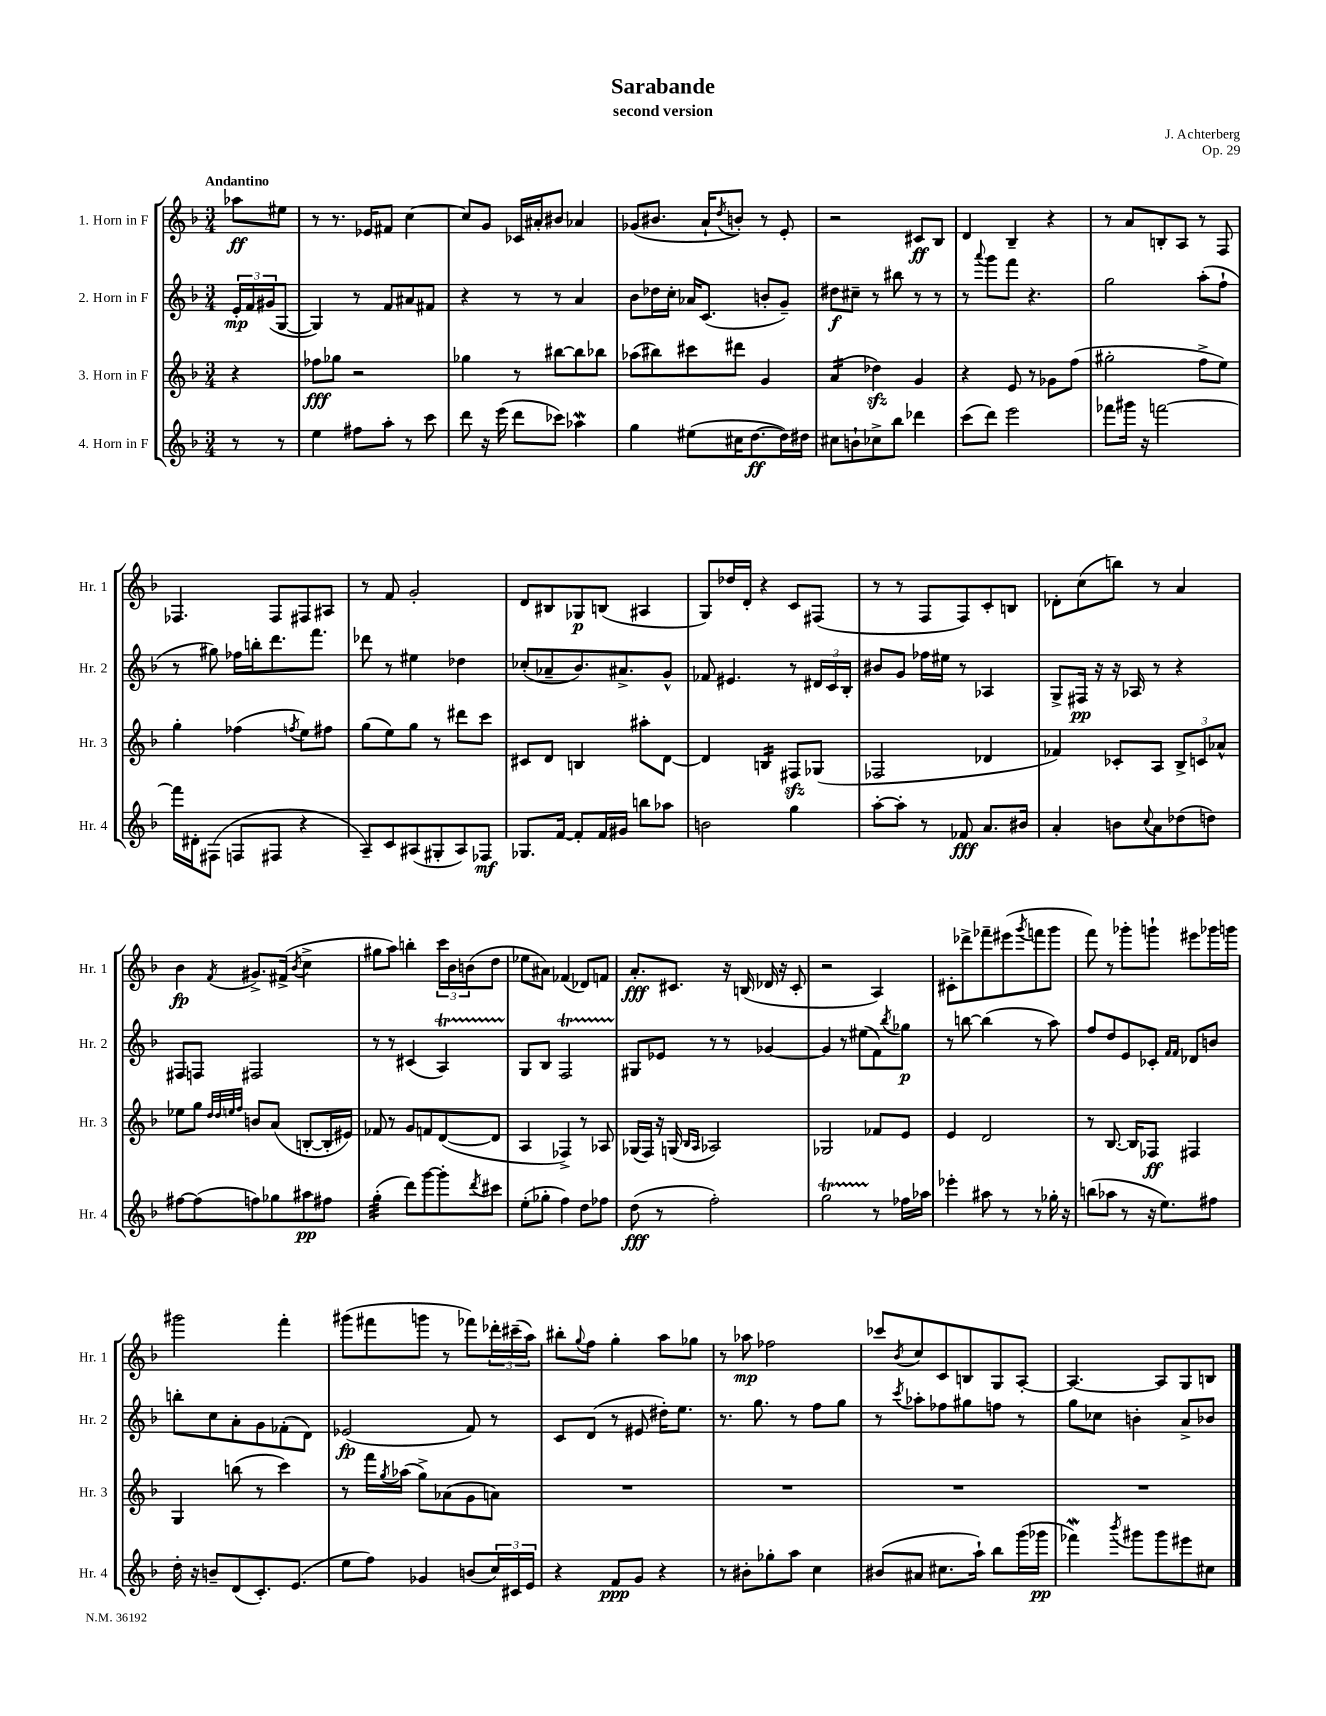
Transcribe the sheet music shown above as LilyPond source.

\header { title = "Sarabande" composer = "J. Achterberg" subtitle = "second version" opus = "Op. 29" }
<<
\new StaffGroup <<
\new Staff = "s0" \with { instrumentName = "1. Horn in F" shortInstrumentName = "Hr. 1" } {
    \clef treble \key f \major \numericTimeSignature \time 3/4 \partial 4 \tempo "Andantino"
    aes''8\ff eis''8 |
    r8 r8. ees'16 fis'8 c''4~ |
    c''8 g'8 ces'16 ais'16-. bis'8 aes'4 |
    ges'8( bis'8. a'16-! \acciaccatura { d''8 } b'8-.) r8 e'8-. |
    r2 cis'8\ff bes8 |
    d'4 bes4-- r4 |
    r8 a'8 b8-. a8 r8 f8 |
    fes4. fes8 fis8 ais8 |
    r8 f'8 g'2-. |
    d'8 bis8 ges8\p b8( ais4 |
    g8) des''16 d'16-. r4 c'8 fis8( |
    r8 r8 f8 f8) c'8-. b8 |
    des'8-. c''8( b''8) r8 a'4 |
    bes'4\fp \acciaccatura { f'8 } gis'8.-> fis'16->( \acciaccatura { bes'8 } c''4-> |
    gis''8 a''8) b''4-. \tuplet 3/2 { c'''16 bes'16 b'16( } d''8 |
    ees''8 ais'8) fes'4( des'8) f'8 |
    a'8.-.\fff cis'8. r16 b16( des'16 r16 cis'8-. |
    r2 a4) |
    cis'8-. des'''8-> fes'''8-- eis'''8( \acciaccatura { g'''8 } f'''8 g'''8 |
    f'''8) r8 ges'''8-. g'''8-! eis'''8 ges'''16 g'''16 |
    gis'''2 f'''4-. |
    gis'''8( fis'''8 g'''8 r8 fes'''8) \tuplet 3/2 { des'''16-. cis'''16--( a''16) } |
    bis''8-. \appoggiatura { g''8 } f''8 g''4-. a''8 ges''8 |
    r8 aes''8\mp fes''2 |
    ces'''8 \acciaccatura { bes'8 } c''8 c'8 b8 g8 a8~-. |
    a4.~ a8 g8 b8 \bar "|." |
}
\new Staff = "s1" \with { instrumentName = "2. Horn in F" shortInstrumentName = "Hr. 2" } {
    \clef treble \key f \major \numericTimeSignature \time 3/4 \partial 4
    \tuplet 3/2 { e'16-.\mp f'16 gis'16( } g8~ |
    g4) r8 f'8 ais'8 fis'8 |
    r4 r8 r8 a'4 |
    bes'8 des''16 c''16-. aes'16 c'8.( b'8-. g'8--) |
    dis''8\f cis''8-- r8 bis''8 r8 r8 |
    r8 \appoggiatura { a'''8 } g'''8 f'''8 r4. |
    g''2 a''8-.( f''8-! |
    r8 gis''8) fes''16 b''16-. d'''8. f'''8. |
    des'''8 r8 eis''4 des''4 |
    ces''8-.( aes'8-- bes'8.) ais'8.-> g'8-^ |
    fes'8 eis'4. r8 \tuplet 3/2 { dis'16 c'16 bes16-. } |
    bis'8 g'8 fes''16 eis''16 r8 aes4 |
    g8-> fis16\pp r16 r16 aes16 r8 r4 |
    fis8 f8 fis2 |
    r8 r8 cis'4( a4\startTrillSpan) |
    g8\stopTrillSpan bes8 f2\startTrillSpan |
    gis8\stopTrillSpan ees'8 r8 r8 ges'4~ |
    ges'4 r8 eis''8( f'8) \acciaccatura { bes''8 } ges''8\p |
    r8 b''8~ b''4( r8 a''8) |
    f''8 d''8 e'8 ces'8-. \grace { f'16 f'16 } des'8 b'8 |
    b''8-. c''8 a'8-. g'8 fes'8-.( d'8) |
    ees'2\fp( f'8) r8 |
    c'8 d'8( r8 eis'8 dis''16-.) e''8. |
    r8. g''8. r8 f''8 g''8 |
    r8 \acciaccatura { c'''8 } aes''8-. fes''8 gis''8 f''8 r8 |
    g''8 ces''8 b'4-. a'8-> bes'8 \bar "|." |
}
\new Staff = "s2" \with { instrumentName = "3. Horn in F" shortInstrumentName = "Hr. 3" } {
    \clef treble \key f \major \numericTimeSignature \time 3/4 \partial 4
    r4 |
    fes''8\fff ges''8 r2 |
    ges''4 r8 bis''8~ bis''8 bes''8 |
    aes''8( bis''8) cis'''8 dis'''8 g'4 |
    a'4:16( des''4\sfz) g'4 |
    r4 e'8 r8 ges'8 f''8( |
    gis''2-. f''8-> e''8) |
    g''4-. fes''4( \acciaccatura { f''8 } e''8) fis''8 |
    g''8( e''8) g''8 r8 dis'''8 c'''8 |
    cis'8 d'8 b4 ais''8-. d'8~ |
    d'4 b4:16 fis8\sfz ges8( |
    fes2 des'4 |
    fes'4) ces'8-. a8 \tuplet 3/2 { bes8-> c'8 aes'8-^ } |
    ees''8 g''8 \grace { d''32 d''32 e''32 f''32 } b'8 a'8( b8~-. b16-. eis'16) |
    fes'8 r8 g'8 f'8 d'8~( d'8 |
    a4 fes4->) r8 aes8 |
    ges16( f16) r16 g16( \grace { bes16 a16 } aes2) |
    ges2 fes'8 e'8 |
    e'4 d'2 |
    r8 bes8.~ bes16 fes8\ff fis4 |
    g4 b''8( r8 c'''4) |
    r8 f'''16 \acciaccatura { g''8 } aes''16( g''8->) aes'8( g'8 a'8) |
    R2. |
    R2. |
    R2. |
    R2. \bar "|." |
}
\new Staff = "s3" \with { instrumentName = "4. Horn in F" shortInstrumentName = "Hr. 4" } {
    \clef treble \key f \major \numericTimeSignature \time 3/4 \partial 4
    r8 r8 |
    e''4 fis''8 a''8-. r8 c'''8 |
    d'''8 r16 e'''16( d'''8 ces'''8) aes''4\mordent |
    g''4 eis''8( cis''16 d''8.~\ff d''16) dis''16 |
    cis''8 b'8-! ces''8-> bes''8 des'''4 |
    c'''8( d'''8) e'''2 |
    fes'''8 gis'''16 r16 f'''2~ |
    f'''16 dis'16-. fis8( f8 fis8 r4 |
    a8--) c'8 ais8( gis8-. ais8) fes8\mf |
    ges8. f'16~ f'8-. f'16 gis'16 b''8 aes''8 |
    b'2 g''4 |
    a''8~-. a''8-. r8 fes'8\fff a'8. bis'16 |
    a'4-. b'8 \appoggiatura { c''8 } a'8 des''8( d''8) |
    fis''8~ fis''8( f''8) ges''8 ais''8\pp fis''8 |
    g''4:32-.( d'''8) g'''8~ g'''8-. \acciaccatura { d'''8 } cis'''8 |
    e''8-.( ges''8-. f''4) d''8 fes''8 |
    d''8\fff( r8 f''2-.) |
    g''2\startTrillSpan r8\stopTrillSpan fes''16 aes''16 |
    ees'''4-. ais''8 r8 r8 ges''16-. r16 |
    b''8( aes''8 r8 r16 e''8.) fis''8 |
    d''16-. r16 b'8-- d'8( c'8.-.) e'8.( |
    e''8 f''8) ges'4 b'8( \tuplet 3/2 { c''16) cis'16 e'16 } |
    r4 f'8\ppp g'8 r4 |
    r8 bis'8-. ges''8-. a''8 c''4 |
    bis'8( ais'8 cis''8. a''16-!) bes''8 g'''16( ges'''16\pp |
    fes'''4\mordent) \acciaccatura { bes'''8 } gis'''8 gis'''8 eis'''8 cis''8 \bar "|." |
}
>>
>>
\layout { \context { \Score \remove "Bar_number_engraver" } }
